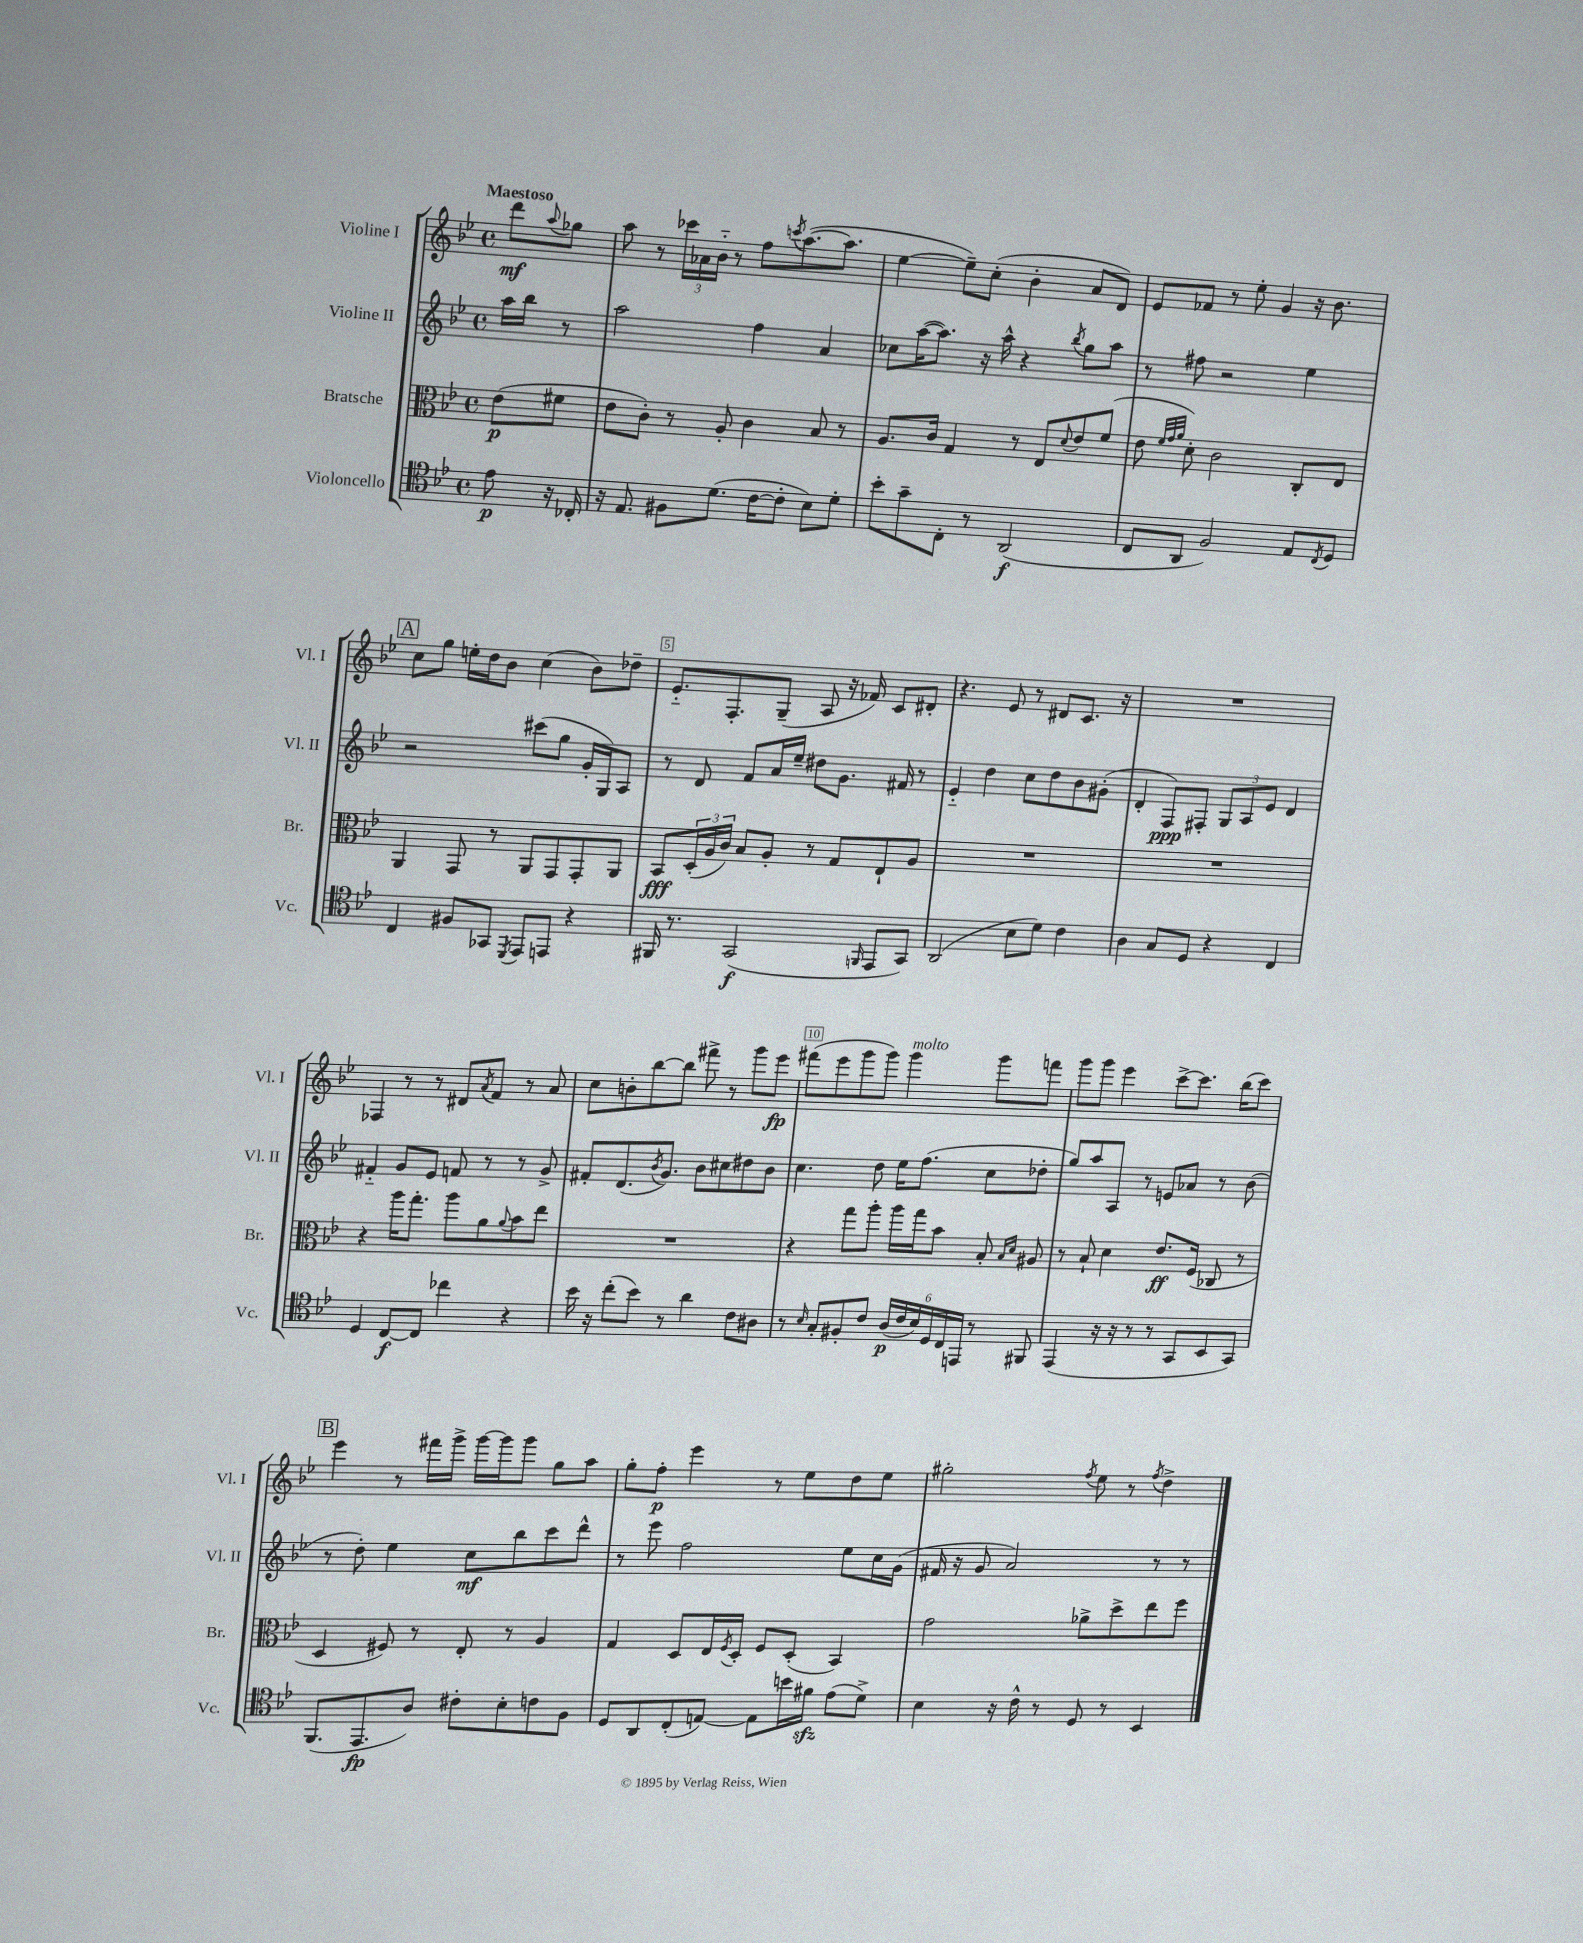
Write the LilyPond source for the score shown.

<<
\new StaffGroup <<
\new Staff = "s0" \with { instrumentName = "Violine I" shortInstrumentName = "Vl. I" } {
    \clef treble \key bes \major \defaultTimeSignature \time 4/4 \partial 4 \tempo "Maestoso"
    d'''8\mf \appoggiatura { a''8 } ges''8 |
    a''8 r8 \tuplet 3/2 { ces'''16 aes'16 bes'16-_ } r8 f''8 \acciaccatura { c'''8 } a''8.~( a''8. |
    ees''4~ ees''8--) c''8-.( bes'4-. a'8 d'8) |
    ees'8 fes'8 r8 ees''8-. g'4 r16 bes'8. |
    \mark \markup { \box "A" } c''8 g''8 e''16-. d''16 bes'8 c''4( bes'8) des''8-- |
    ees'8.-_ f8.-. g8--( a8 r16 fes'16) c'8 dis'8-. |
    r4. ees'8 r8 dis'8 c'8. r16 |
    R1 |
    fes4 r8 r8 dis'8 \acciaccatura { a'8 } f'8 r8 a'8 |
    c''8 b'8-. bes''8~ bes''8 fis'''8-> r8 g'''8 ees'''8\fp |
    fis'''8( ees'''8 g'''8 g'''8) g'''4^\markup { \italic "molto" } g'''8 f'''8 |
    g'''8 g'''8 ees'''4 c'''8~-> c'''8. bes''16( c'''8) |
    \mark \markup { \box "B" } ees'''4 r8 fis'''16 g'''16-> g'''16~ g'''16 g'''8 g''8 a''8 |
    g''8-. f''8-.\p ees'''4 r8 ees''8 d''8 ees''8 |
    gis''2-. \acciaccatura { f''8 } ees''8 r8 \acciaccatura { f''8 } d''4-> \bar "|." |
}
\new Staff = "s1" \with { instrumentName = "Violine II" shortInstrumentName = "Vl. II" } {
    \clef treble \key bes \major \defaultTimeSignature \time 4/4 \partial 4
    a''16 bes''16 r8 |
    a''2 f''4 a'4 |
    ces''8 a''16~( a''8.) r16 a''16-^ r4 \acciaccatura { bes''8 } g''8 a''8 |
    r8 fis''8 r2 ees''4 |
    \mark \markup { \box "A" } r2 cis'''8( g''8 g'16-. g16) a8 |
    r8 d'8 f'8 a'16 ees''16-- dis''8 g'8. fis'16 r8 |
    ees'4-_ d''4 c''8 d''8 bes'8 gis'8-.( |
    d'4-. f8\ppp) fis8-. \tuplet 3/2 { g8 a8 ees'8 } d'4 |
    fis'4-_ g'8 ees'8 f'8 r8 r8 g'8-> |
    fis'8-. d'8.( \acciaccatura { bes'8 } g'8.) bes'8 cis''8 dis''8 bes'8 |
    c''4. d''8 ees''16 f''8.( c''8 des''8-. |
    g''8) a''8 a8 r8 e'8 aes'8 r8 bes'8( |
    \mark \markup { \box "B" } r8 d''8-.) ees''4 c''8\mf bes''8 c'''8 d'''8-^ |
    r8 ees'''8 f''2 ees''8 c''16 g'16( |
    fis'16 r16 g'8 a'2) r8 r8 \bar "|." |
}
\new Staff = "s2" \with { instrumentName = "Bratsche" shortInstrumentName = "Br." } {
    \clef alto \key bes \major \defaultTimeSignature \time 4/4 \partial 4
    ees'8\p( fis'8 |
    ees'8 c'8-.) r8 a8-. c'4 bes8 r8 |
    a8. c'16 g4 r8 ees8 \appoggiatura { d'8 } ees'8 f'8( |
    ees'8 \grace { f'32 g'32 a'32 } d'8-.) c'2 c8-. ees8 |
    \mark \markup { \box "A" } a,4 g,8 r8 a,8 g,8 g,8-. a,8 |
    bes,8\fff \tuplet 3/2 { d16-.( a16 c'16) } bes8 a8-. r8 g8 ees8-! a8 |
    R1 |
    R1 |
    r4 a''16 g''8.-. a''8 a'8 \appoggiatura { a'8 } bes'8 ees''8 |
    R1 |
    r4 g''8 a''8-. a''16 g''16 bes'8 bes8-. \grace { bes16 d'16 } ais8 |
    r8 bes8-! d'4 ees'8.\ff f16( ces8 r8 |
    \mark \markup { \box "B" } d4 fis8) r8 ees8-. r8 a4 |
    g4 d8 ees16 \acciaccatura { f8 } d16-. f8 d8-.( bes,4) |
    g'2 aes'8-> d''8-> ees''8 f''8 \bar "|." |
}
\new Staff = "s3" \with { instrumentName = "Violoncello" shortInstrumentName = "Vc." } {
    \clef tenor \key bes \major \defaultTimeSignature \time 4/4 \partial 4
    ees'8\p r16 ces16-. |
    r16 ees8. fis8 d'8.( c'16~ c'8-. bes8) d'8-. |
    bes'8-. g'8-- c8-. r8 a,2\f( |
    c8 a,8 f2) ees8 \acciaccatura { c8 } d8 |
    \mark \markup { \box "A" } c4 fis8 ges,8 \acciaccatura { d,8 } ees,8 e,8 r4 |
    fis,16 r8. g,2\f( \grace { f,16 } ees,8 g,8) |
    a,2( bes8 d'8) c'4 |
    a4 g8 d8 r4 c4 |
    d4 c8~\f c8 ces''4 r4 |
    bes'16 r16 c''8-.( bes'8) r8 a'4 c'8 ais8 |
    r8 \grace { bes16 } g8-. fis8-. c'8 \tuplet 6/4 { a16\p( c'16 bes16) d16 c16 e,16 } r8 fis,8 |
    ees,4( r16 r16 r8 r8 g,8 bes,8 g,8) |
    \mark \markup { \box "B" } f,8.( ees,8.\fp a8) cis'8-. bes8-. c'8 f8 |
    d8 a,8 c8-.( e8~) e8 b'16 fis'16\sfz ees'8( d'8->) |
    bes4 r16 c'16-^ r8 d8 r8 bes,4 \bar "|." |
}
>>
>>
\layout { \context { \Score \override BarNumber.break-visibility = ##(#f #t #t) barNumberVisibility = #(every-nth-bar-number-visible 5) \override BarNumber.stencil = #(make-stencil-boxer 0.1 0.3 ly:text-interface::print) } }
